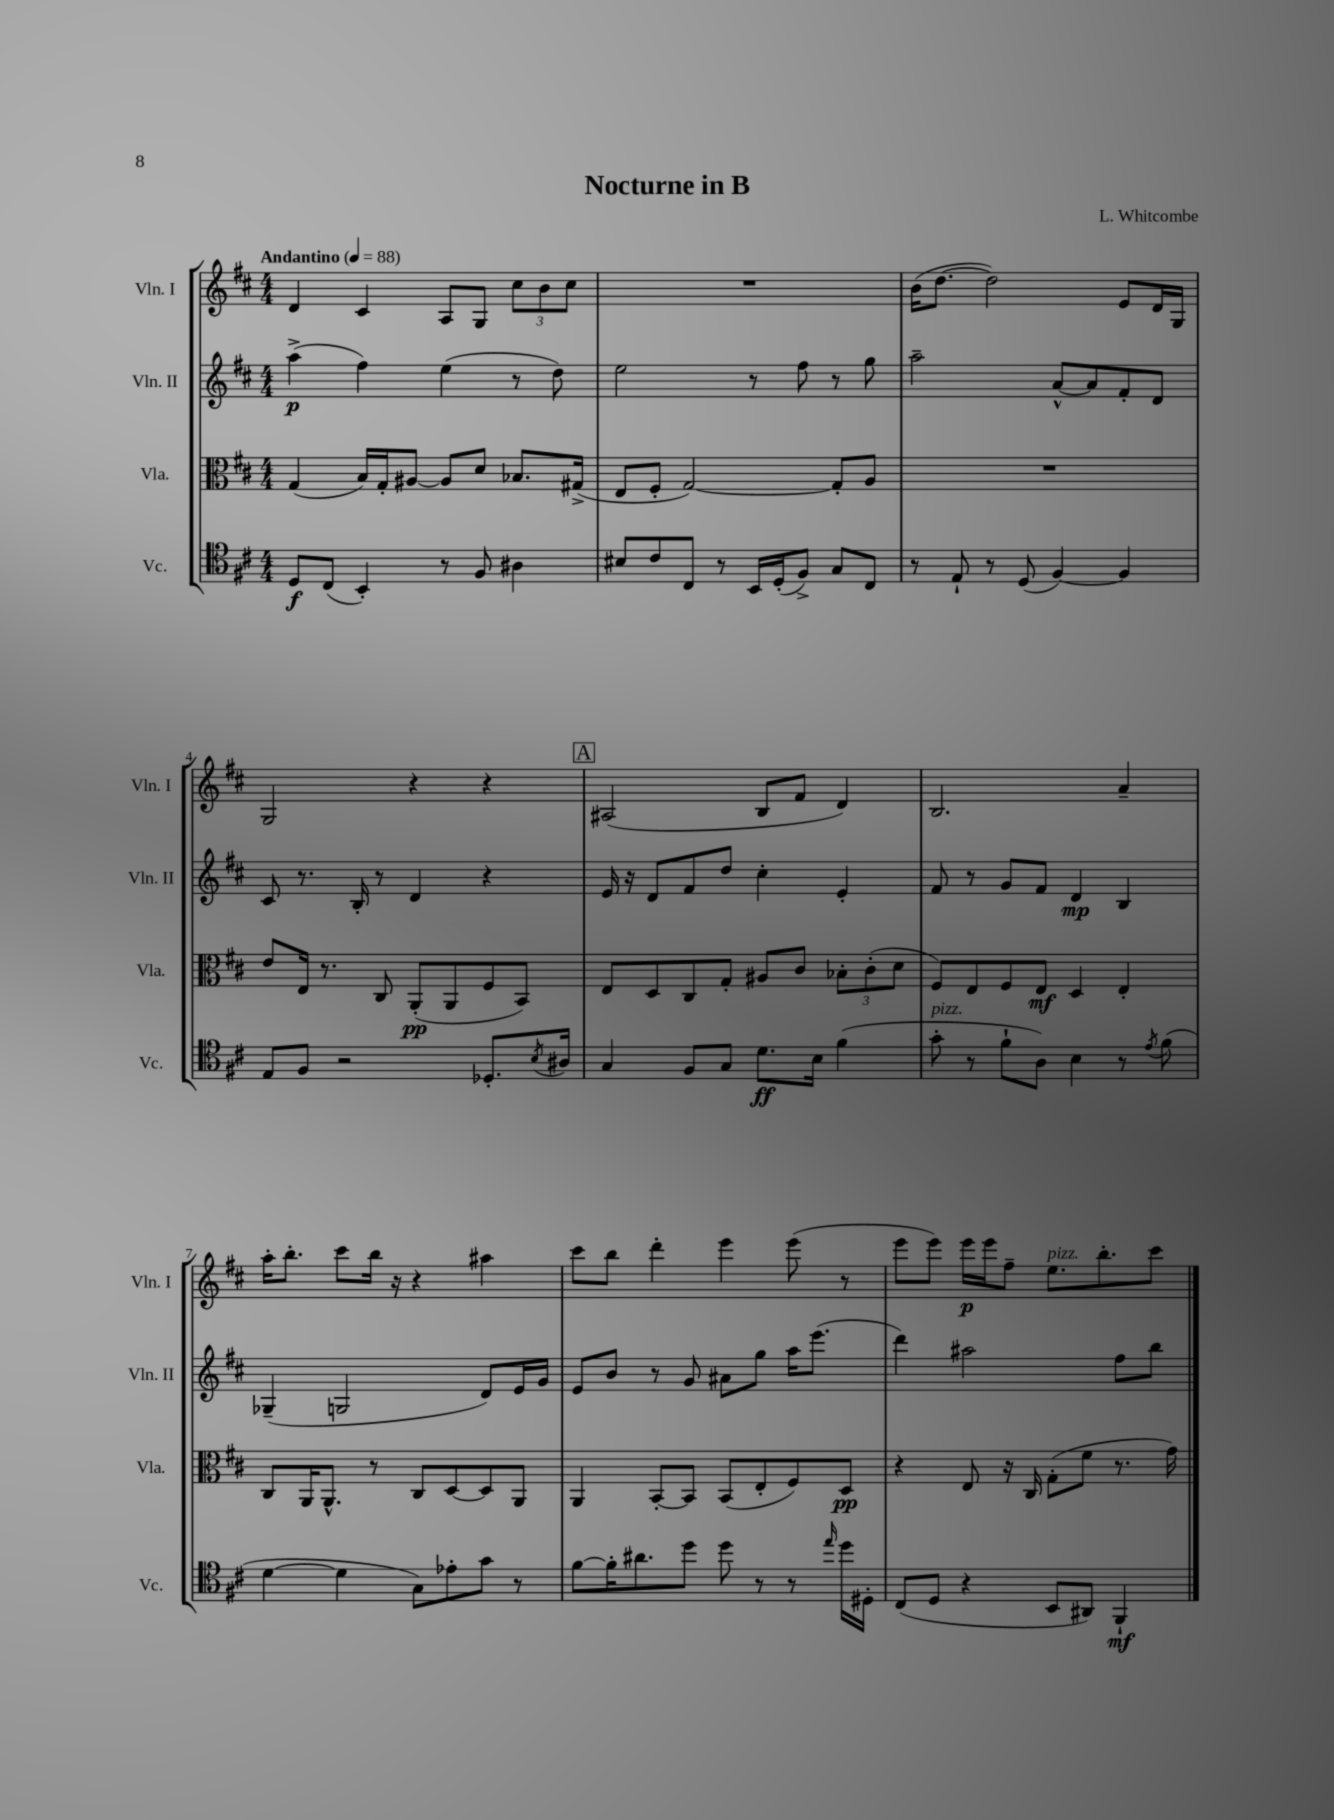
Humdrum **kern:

**kern	**kern	**kern	**kern
*staff4	*staff3	*staff2	*staff1
*clefC4	*clefC3	*clefG2	*clefG2
*k[f#c#]	*k[f#c#]	*k[f#c#]	*k[f#c#]
*M4/4	*M4/4	*M4/4	*M4/4
*MM88	*MM88	*MM88	*MM88
8D	(4G	(4aa^	4d
(8C#	.	.	.
4BB')	16B)	4ff#)	4c#
.	16G'	.	.
.	[8A#	.	.
8r	8A#]	(4ee	8A
8F#	8d	.	8G
4A#	8.B-	8r	12cc#
.	.	.	12b
.	.	8dd)	.
.	.	.	12cc#
.	(16G#^	.	.
=	=	=	=
8B#	8E	2ee	1r
8c#	8F#'	.	.
8C#	[2G)	.	.
8r	.	.	.
16BB	.	8r	.
(16D'	.	.	.
8F#^)	.	8ff#	.
8G	8G']	8r	.
8C#	8A	8gg	.
=	=	=	=
8r	1r	2aa~	(16b
.	.	.	[8.dd
8E`	.	.	.
8r	.	.	2dd])
(8D	.	.	.
[4F#)	.	[8a^^	.
.	.	8a]	.
4F#]	.	8f#'	8e
.	.	8d	16d
.	.	.	16G
=	=	=	=
8E	8e	8c#	2G
8F#	16E	8.r	.
.	8.r	.	.
2r	.	.	.
.	.	16B'	.
.	8C#	8r	.
.	(8AA'	4d	4r
.	8AA	.	.
8.D-'	8F#	4r	4r
.	8BB)	.	.
8qB	.	.	.
16A#	.	.	.
=	=	=	=
4G	8E	16e	(2A#
.	.	16r	.
.	8D	8d	.
8F#	8C#	8f#	.
8G	8G'	8dd	.
8.d	8A#	4cc#'	8B
.	8c#	.	8f#
16B	.	.	.
(4f#	12B-'	4e'	4d)
.	(12c#'	.	.
.	12d	.	.
=	=	=	=
8g'	8F#)	8f#	2.B
8r	8E	8r	.
8f#`	8F#	8g	.
8A)	8E	8f#	.
4B	4D	4d	.
8r	4E'	4B	4a~
8qe	.	.	.
(8f#	.	.	.
=	=	=	=
[4d	8C#	(4G-~	16aa'
.	.	.	8.bb'
.	16AA	.	.
.	8.AA^^	.	.
4d]	.	2G	8ccc#
.	8r	.	16bb
.	.	.	16r
8G)	8C#	.	4r
8e-'	[8D	.	.
8g	8D]	8d)	4aa#
8r	8AA	16e	.
.	.	16g	.
=	=	=	=
[8f#	4AA	8e	8ccc#
16f#']	.	8b	8bb
8.a#	.	.	.
.	[8BB'	8r	4ddd'
8dd	8BB]	8g	.
8dd	(8BB	8a#	4eee
8r	8E'	8gg	.
8r	8F#)	16aa	(8eee
.	.	(8.eee	.
16qqee	.	.	.
16dd	8D	.	8r
16D#'	.	.	.
=	=	=	=
(8C#	4r	4ddd)	8eee
8D	.	.	8eee)
4r	8E	2aa#	16eee
.	.	.	16eee
.	16r	.	8ff#~
.	16C#	.	.
8BB	(8G'	.	8.ee
8AA#)	8f#	.	.
.	.	.	8.bb'
4FF#`	8.r	8ff#	.
.	.	8bb	8ccc#
.	16g)	.	.
==	==	==	==
*-	*-	*-	*-
